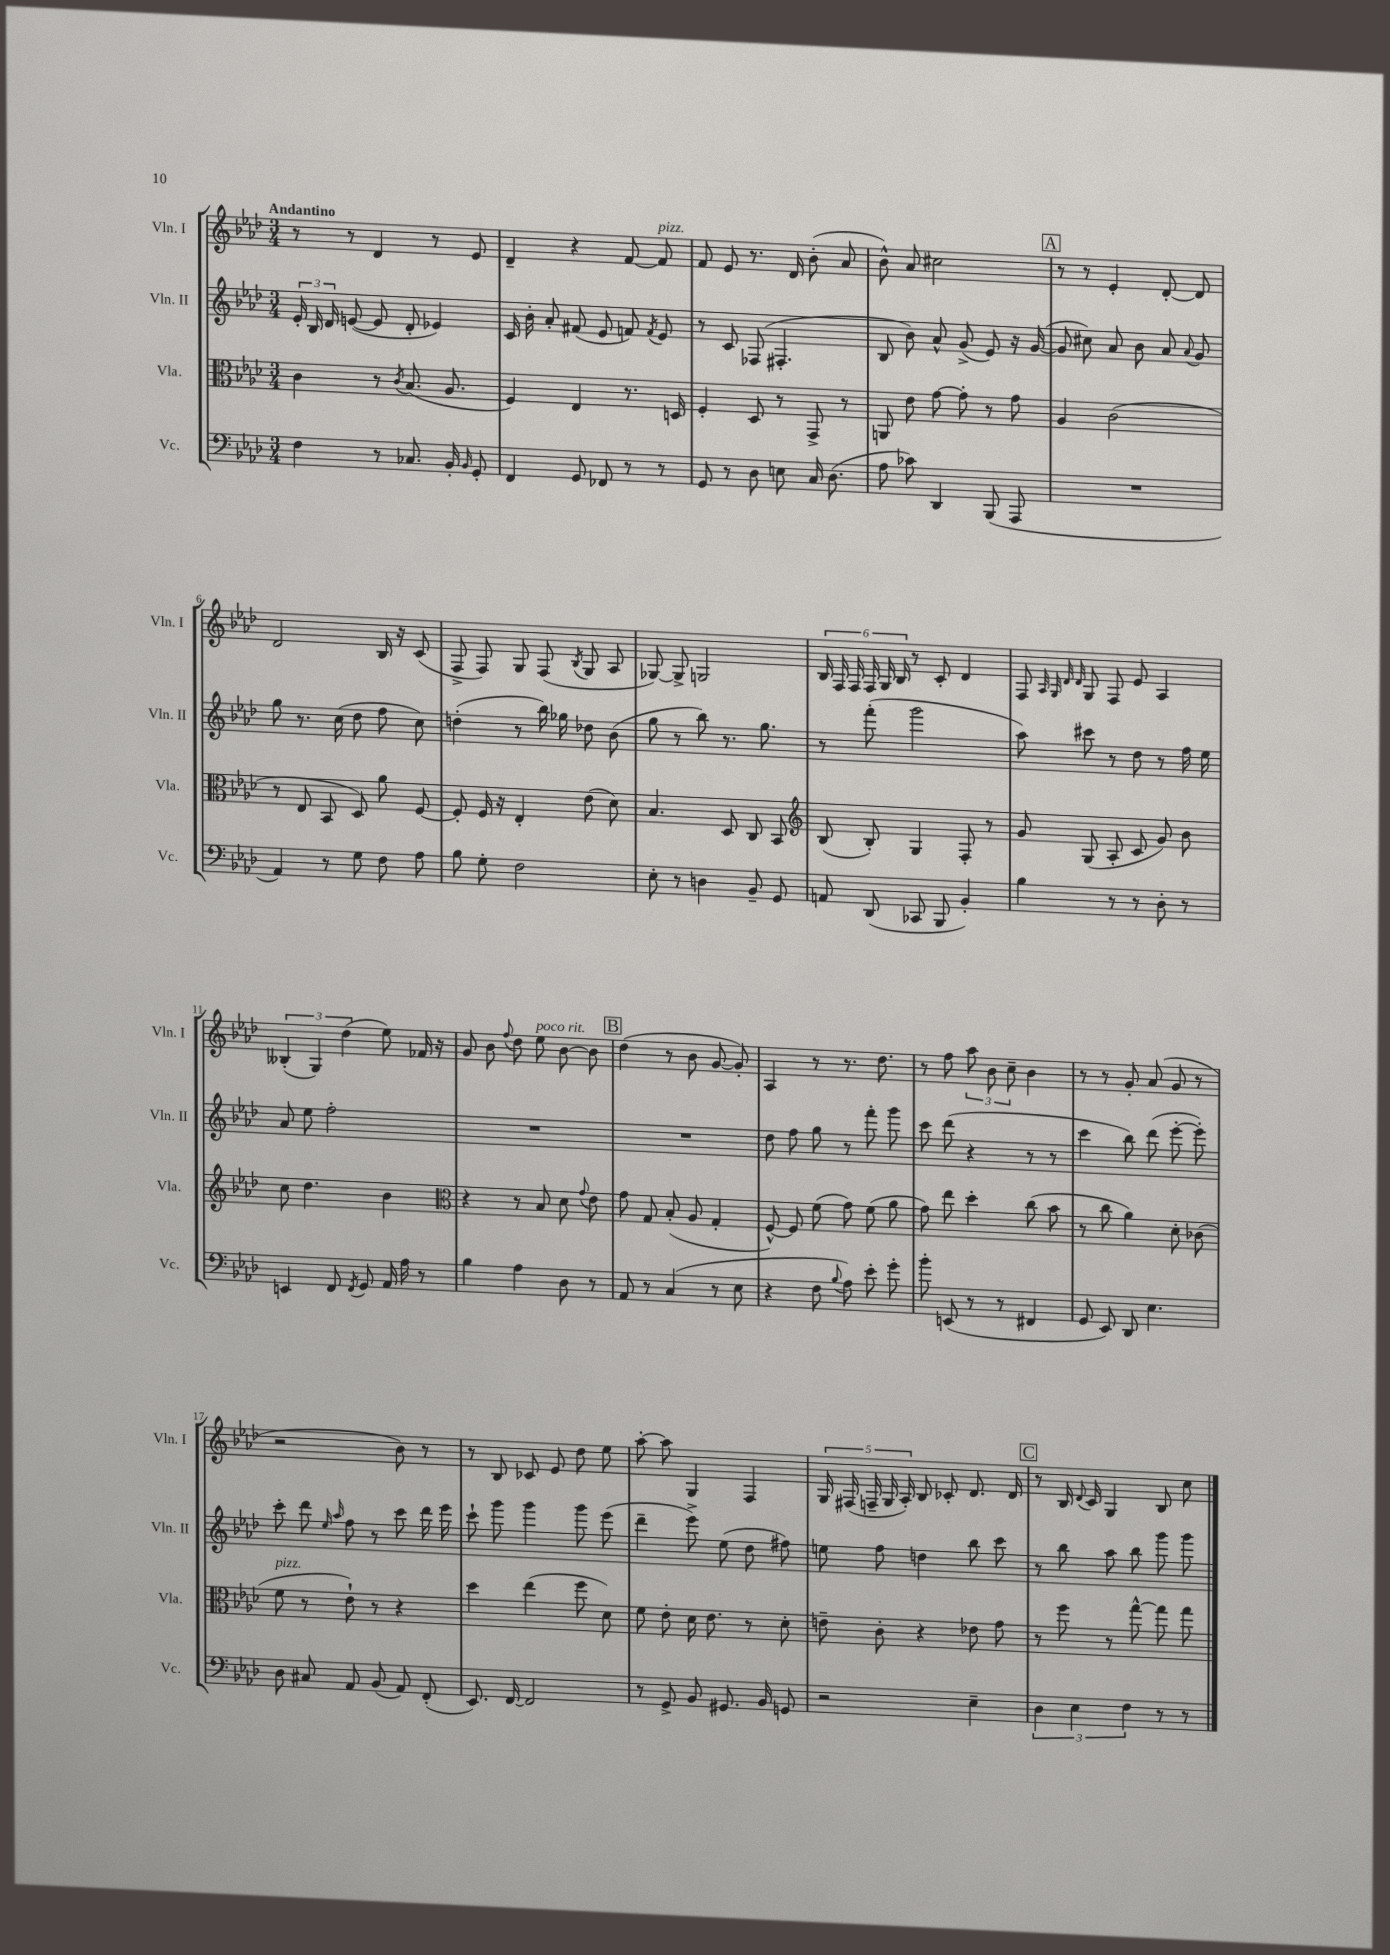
<<
\new StaffGroup <<
\new Staff = "s0" \with { instrumentName = "Vln. I" shortInstrumentName = "Vln. I" } {
    \clef treble \key aes \major \numericTimeSignature \time 3/4 \tempo "Andantino"
    \autoBeamOff r8 r8 des'4 r8 ees'8 |
    des'4-- r4 f'8~ f'8^\markup { \italic "pizz." } |
    f'8 ees'8 r8. des'16 bes'8-.( aes'8 |
    bes'8-^) aes'8 cis''2 |
    \mark \markup { \box "A" } r8 r8 ees'4-. des'8~-. des'8 |
    des'2 bes16 r16 c'8( |
    f8-> f8) g8 f8( \acciaccatura { bes8 } g8 aes8 |
    ges8~) ges8-> g2 |
    \tuplet 6/4 { bes16 f16 f16 f16 g16 bes16 } r8 c'8-. des'4 |
    f8 \grace { aes32 g32 des'32 des'32 } g8 f8 ees'8 aes4 |
    \tuplet 3/2 { beses4-.( g4) des''4( } ees''8) fes'16 r16 |
    g'8 bes'8 \appoggiatura { f''8 } des''8 ees''8^\markup { \italic "poco rit." } bes'8~ bes'8 |
    \mark \markup { \box "B" } des''4( r8 bes'8 g'8~ g'8-.) |
    aes4 r8 r8. des''8. |
    r8 f''8 \tuplet 3/2 { aes''8 bes'8 c''8-- } bes'4 |
    r8 r8 g'8-. aes'8( g'8 r8 |
    r2 bes'8) r8 |
    r8 bes8 ces'8 ees'8 des''8 ees''8 |
    aes''8~-. aes''8 g4 f4 |
    \tuplet 5/4 { g16 fis16( f16-- g16 aes16-.) } bes8 ces'8-. des'8. des'16 |
    \mark \markup { \box "C" } r8 bes16 \appoggiatura { des'8 } c'16 g4 bes8 c''8 \bar "|." |
}
\new Staff = "s1" \with { instrumentName = "Vln. II" shortInstrumentName = "Vln. II" } {
    \clef treble \key aes \major \numericTimeSignature \time 3/4
    \autoBeamOff \tuplet 3/2 { ees'16-. bes16 des'16 } e'8~( e'8 des'8-. ees'4) |
    c'16 bes'16-. aes'8-. fis'8( ees'8 f'8) \acciaccatura { f'8 } ees'8 |
    r8 c'8 fes8( fis4.-. |
    bes8 bes'8) aes'8-^ g'8->( ees'8) r16 g'16~( |
    \mark \markup { \box "A" } g'8 cis''8) aes'8 bes'8 aes'8 \appoggiatura { aes'8 } g'8 |
    g''8 r8. c''16( des''8 f''8 c''8) |
    d''4-.( r8 bes''16) ges''16 des''8 bes'8( |
    g''8 r8 bes''8) r8. g''8. |
    r8 f'''8-.( g'''2 |
    aes''8) cis'''8 r8 des''8 r8 f''16 ees''16 |
    aes'8 ees''8 f''2-. |
    R2. |
    \mark \markup { \box "B" } R2. |
    des''8 f''8 g''8 r8 f'''8-. g'''8 |
    c'''8 des'''8( r4 r8 r8 |
    c'''4 bes''8) des'''8( ees'''8~-. ees'''8-.) |
    c'''8-. des'''8 \grace { ees''16 aes''16 } f''8 r8 c'''8 des'''16 ees'''16 |
    c'''8-! g'''8 g'''4 g'''8 ees'''8( |
    des'''4-- ees'''8->) ees''8( des''8 fis''8) |
    e''8 f''8 d''4 bes''8 c'''8 |
    \mark \markup { \box "C" } r8 bes''8 aes''8 bes''8 g'''8 g'''8 \bar "|." |
}
\new Staff = "s2" \with { instrumentName = "Vla." shortInstrumentName = "Vla." } {
    \clef alto \key aes \major \numericTimeSignature \time 3/4
    \autoBeamOff c'4 r8 \acciaccatura { c'8 } bes8.( aes8. |
    f4) ees4 r8. d16 |
    f4-. des8 r8 g,8-> r8 |
    a,8 ees'8 g'8~ g'8-. r8 g'8 |
    \mark \markup { \box "A" } aes4 c'2( |
    r8 ees8 bes,8 des8) aes'8 f8~ |
    f8-. f16 r16 ees4-. ees'8( des'8) |
    bes4. des8 c8 bes,8 |
    \clef treble bes8( bes8-.) g4 f8-. r8 |
    g'8 g8( aes8-. c'8 g'8) bes'8 |
    c''8 des''4. bes'4 |
    \clef alto r4 r8 bes8 des'8 \appoggiatura { g'8 } ees'8 |
    \mark \markup { \box "B" } g'8 g8 bes8-.( aes8 g4-. |
    f8~-^) f8 f'8( g'8) f'8( aes'8 |
    g'8) ees''8 des''4-. c''8( bes'8 |
    r8 c''8 aes'4) des'8-. ces'8( |
    f'8^\markup { \italic "pizz." } r8 ees'8-!) r8 r4 |
    des''4 ees''4( f''8 des'8) |
    f'8 ees'8-. des'16 ees'8. r8 des'8-. |
    e'8-- c'8-. r4 ees'8 g'8 |
    \mark \markup { \box "C" } r8 f''8 r8 g''8~-^ g''8 g''8 \bar "|." |
}
\new Staff = "s3" \with { instrumentName = "Vc." shortInstrumentName = "Vc." } {
    \clef bass \key aes \major \numericTimeSignature \time 3/4
    \autoBeamOff f4 r8 ces8. bes,16-. \grace { bes,16 } g,8-. |
    f,4 g,8 fes,8 r8 r8 |
    g,8 r8 des8 e8 c16 des8.( |
    aes8 ces'8) des,4 bes,,8( aes,,8 |
    \mark \markup { \box "A" } R2. |
    aes,4) r8 g8 f8 aes8 |
    bes8 g8-. f2 |
    ees8-. r8 d4 bes,8-- g,8 |
    a,8 des,8( ces,8 bes,,8 bes,4-.) |
    bes4 r8 r8 des8-. r8 |
    e,4 f,8 \acciaccatura { f,8 } g,8 aes,16 aes16 r8 |
    bes4 aes4 des8 r8 |
    \mark \markup { \box "B" } aes,8 r8 c4( r8 ees8 |
    r4 f8 \appoggiatura { bes8 } aes8) ees'8-. g'8-. |
    bes'8-. e,8( r8 r8 fis,4 |
    g,8 ees,8) des,8 ees4. |
    des8 cis8 aes,8 bes,8( aes,8) f,8-.( |
    ees,8.) f,16~ f,2 |
    r8 g,8-> bes,8 gis,8. bes,16 g,8 |
    r2 ees4-- |
    \mark \markup { \box "C" } \tuplet 3/2 { des4 ees4 f4 } r8 r8 \bar "|." |
}
>>
>>
